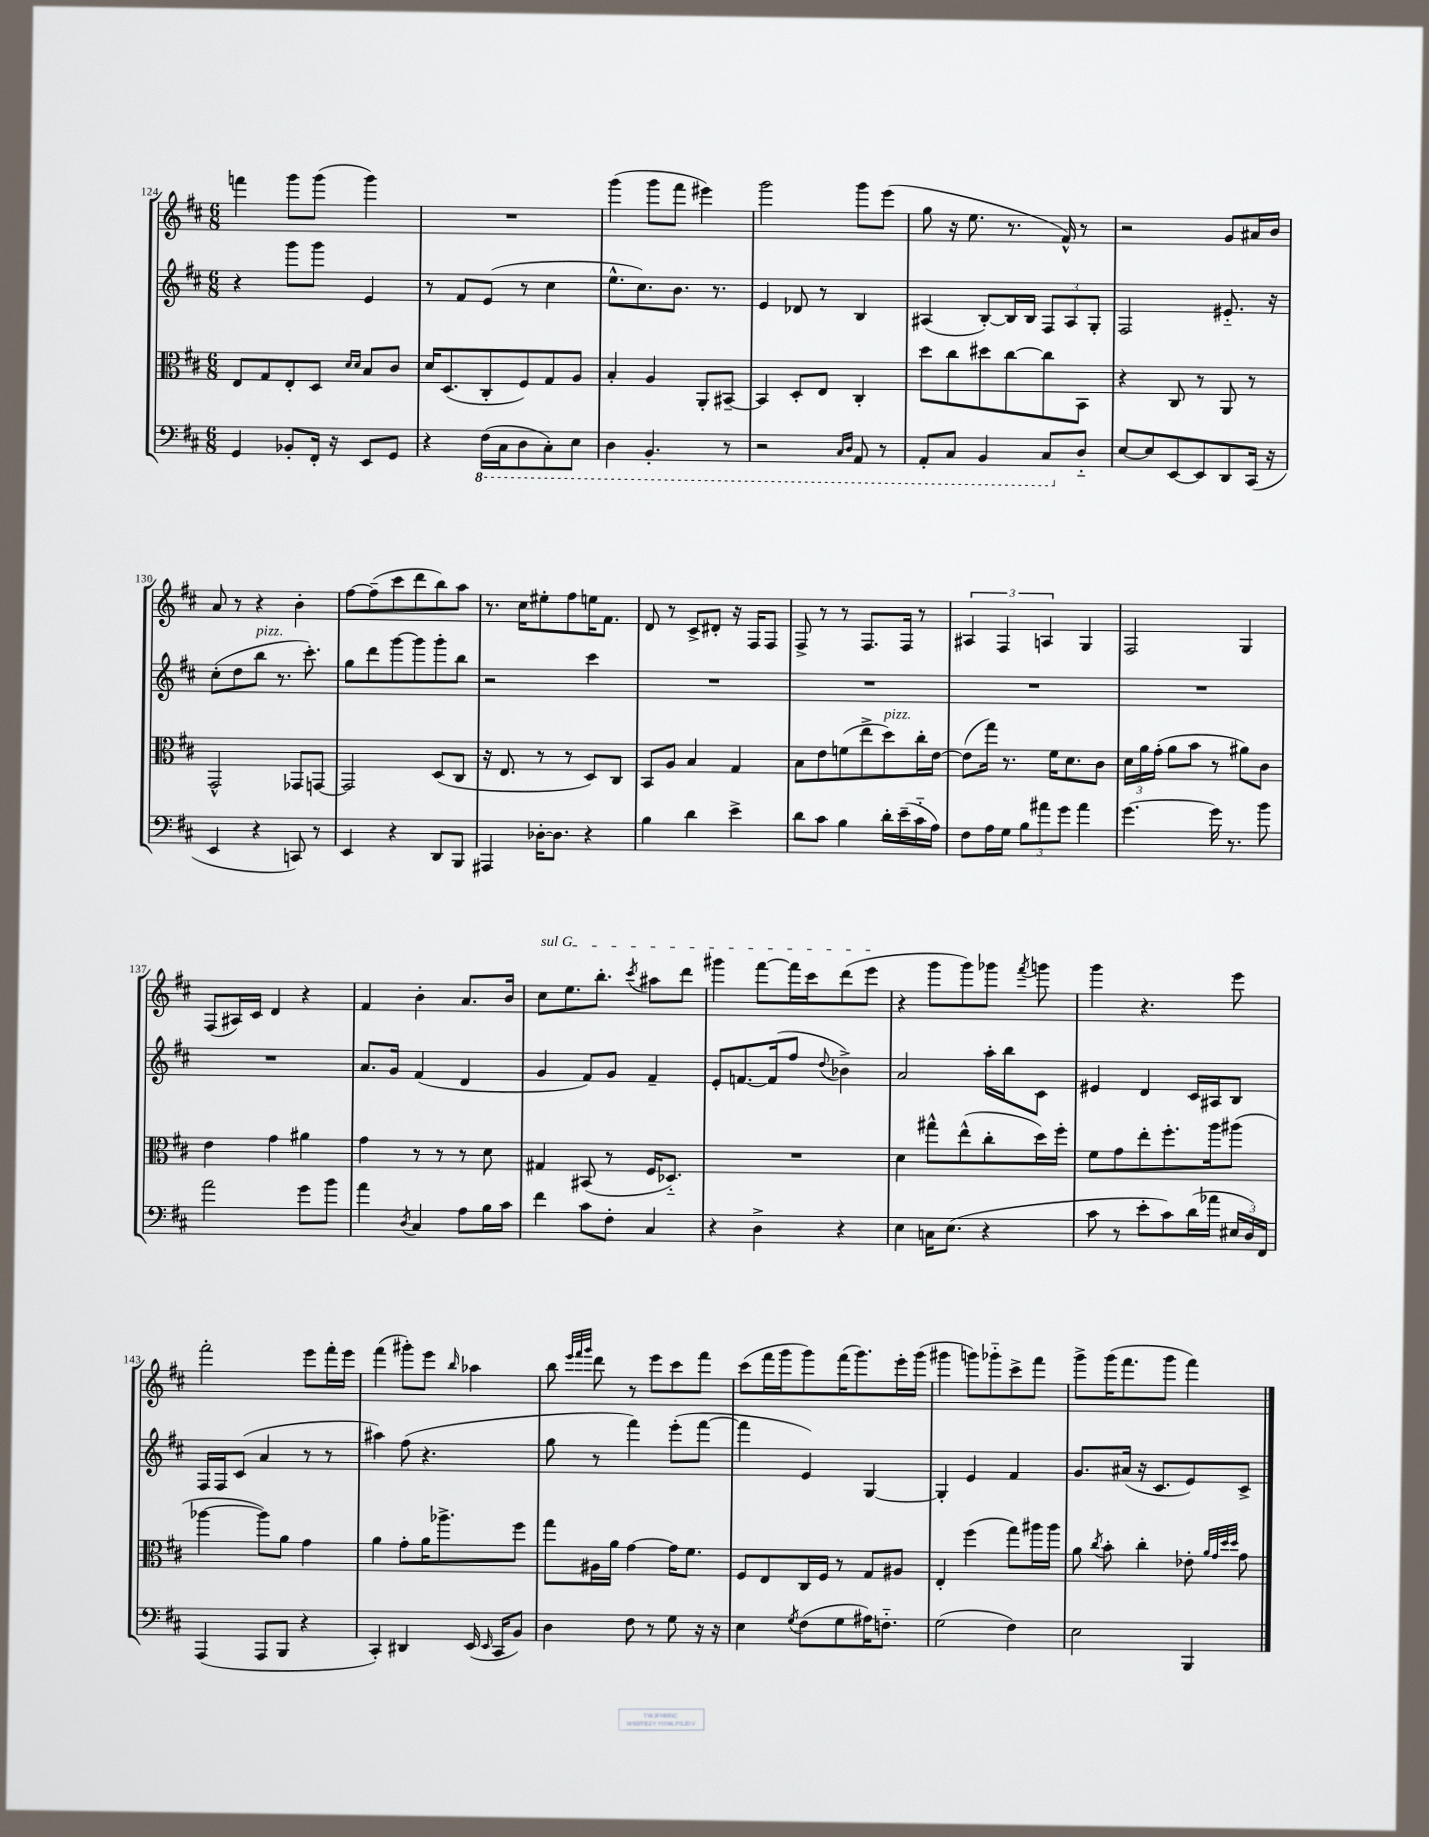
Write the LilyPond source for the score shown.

<<
\new StaffGroup <<
\new Staff = "s0" {
    \clef treble \key d \major \numericTimeSignature \time 6/8
    \autoBeamOff f'''4 g'''8[ g'''8]( g'''4) |
    R2. |
    g'''4( g'''8[ fis'''8] eis'''4) |
    g'''2 g'''8[ e'''8]( |
    g''8 r16 e''8. r8. fis'16-^) r8 |
    r2 g'8[ ais'16 b'16] |
    a'8 r8 r4 b'4-. |
    fis''8[~ fis''8--( cis'''8 d'''8 b''8) a''8] |
    r8. cis''16[ eis''8-. fis''8 e''16 fis'8.] |
    d'8 r8 cis'8[-> dis'8]-. r16 fis16[ fis8] |
    fis8-> r8 r8 fis8.[ fis16] r8 |
    \tuplet 3/2 { ais4 fis4 a4 } g4 |
    fis2 g4 |
    fis8[( ais16) cis'16] d'4 r4 |
    fis'4 b'4-. a'8.[ b'16] |
    \once \override TextSpanner.bound-details.left.text = \markup { \italic "sul G" } cis''8[\startTextSpan e''8. b''8.]-. \acciaccatura { cis'''8 } ais''8[ d'''8] |
    gis'''4 fis'''8[~ fis'''16 cis'''16 d'''8( e'''8]\stopTextSpan |
    r4 g'''8[ g'''8) ges'''8] \acciaccatura { fis'''8 } g'''8 |
    g'''4 r4. e'''8 |
    fis'''2-. e'''8[ fis'''16-. e'''16] |
    fis'''4( gis'''8[-.) e'''8] \grace { b''16 } aes''4 |
    b''8 \grace { e'''32[ fis'''32 g'''32] } d'''8 r8 e'''8[ cis'''8 fis'''8] |
    cis'''8[( fis'''16 g'''16 g'''8) fis'''16( g'''8.) e'''16-. g'''16]( |
    gis'''4 g'''8[) ges'''8-_ cis'''8-> fis'''8] |
    g'''8[-> g'''16( fis'''8. g'''8] fis'''4) \bar "|." |
}
\new Staff = "s1" {
    \clef treble \key d \major \numericTimeSignature \time 6/8
    \autoBeamOff r4 g'''8[ g'''8] e'4 |
    r8 fis'8[ e'8]( r8 cis''4 |
    e''8.[-^ cis''8.) b'8.] r8. |
    e'4 des'8 r8 b4 |
    ais4( b8[~-.) b16 b16] \tuplet 3/2 { fis8[ ais8 g8]-. } |
    fis2 eis'8.-_ r16 |
    cis''8[-.( d''8 b''8]^\markup { \italic "pizz." } r8. cis'''8.-.) |
    g''8[ d'''8 g'''8~ g'''8 g'''8-. b''8] |
    r2 cis'''4 |
    R2. |
    R2. |
    R2. |
    R2. |
    R2. |
    a'8.[ g'16] fis'4( d'4 |
    g'4 fis'8[) g'8] fis'4-- |
    e'8[-. f'8.~ f'16( fis''8] \appoggiatura { d''8 } bes'4->) |
    a'2 a''16[-. b''16 cis'8] |
    eis'4 d'4 cis'16[ ais16 b8] |
    fis16[ fis16 cis'8]( a'4 r8 r8 |
    ais''4) fis''8( r4. |
    g''8 r8 fis'''4) e'''8[-.( fis'''8]~ |
    fis'''4 e'4) g4~ |
    g4-. e'4 fis'4 |
    g'8.[ ais'16]( r16 cis'8.[ e'8) cis'8]-> \bar "|." |
}
\new Staff = "s2" {
    \clef alto \key d \major \numericTimeSignature \time 6/8
    \autoBeamOff e8[ g8 e8-. d8] \grace { d'16[ d'16] } b8[ cis'8] |
    d'16[ d8.( cis8-. fis8) g8 a8] |
    b4-. a4 a,8[-. bis,8]~-- |
    bis,4 d8[-. e8] cis4-. |
    d''8[ cis''8 dis''8 cis''8~ cis''8 b,8] |
    r4 cis8 r8 a,8 r8 |
    g,2-^ ges,8[ g,8]~ |
    g,2 d8[( cis8] |
    r16 e8. r8 r8 d8[) cis8] |
    b,8[ a8] b4 g4 |
    b8[ e'8 f'8( e''8-> d''8^\markup { \italic "pizz." }) cis''16-. e'16]~ |
    e'8[( g''16]) r8. fis'16[ d'8. cis'8] |
    \tuplet 3/2 { d'16[ a'16 g'16]-.( } a'8[ b'8] r8 ais'8[) cis'8] |
    e'4 g'4 ais'4 |
    g'4 r8 r8 r8 d'8 |
    gis4 bis,8( r8 fis16[ des8.]-_) |
    R2. |
    d'4 gis''8[-^ e''8-^( cis''8-. d''16) fis''16]-. |
    fis'8[ g'8 e''8-. fis''8.-. a''16 ais''8]( |
    aes''4~ aes''8[) a'8] g'4 |
    a'4 g'8[-. a'16 aes''8.-> fis''8] |
    g''8[ ais16 a'16] g'4~ g'16[ fis'8.] |
    fis8[ e8 cis16 fis16] r8 g8[ ais8] |
    e4-. fis''4( g''8[) ais''16 ais''16] |
    a'8 \acciaccatura { cis''8 } b'8-. cis''4-. ees'8-. \grace { a'32[ g'32 d''32 d''32] } g'8 \bar "|." |
}
\new Staff = "s3" {
    \clef bass \key d \major \numericTimeSignature \time 6/8
    \autoBeamOff g,4 bes,8[-. fis,16]-. r16 e,8[ g,8] |
    r4 \ottava #-1 fis,16[( cis,16 d,8 cis,8-.) e,8] |
    d,4 b,,4.-. r8 |
    r2 \grace { cis,16[ d,16] } a,,8 r8 |
    a,,8[-. cis,8] b,,4 cis,8[ \ottava #0 d8]-_ |
    e8[~ e8 e,8~ e,8 d,8 cis,16]( r16 |
    e,4 r4 c,8) r8 |
    e,4 r4 d,8[ b,,8] |
    ais,,4 des16[~-. des8.] r4 |
    b4 d'4 e'4-> |
    d'8[ cis'8] b4 d'16[-. e'16--( cis'16-_ a16]) |
    fis8[ a16 g16] \tuplet 3/2 { b8[ ais'8 g'8] } ais'4 |
    g'4.~ g'16 r8. b'8 |
    a'2 g'8[ b'8] |
    a'4 \acciaccatura { d8 } cis4 a8[ b16 cis'16] |
    fis'4 cis'8[ fis8]-. cis4 |
    r4 d4-> r4 |
    e4 c16[ e8.]( r4 |
    cis'8 r8 e'8[-. cis'8) d'16( aes'16] \tuplet 3/2 { eis16[ d16) fis,16] } |
    a,,4( a,,8[ b,,8] r4 |
    cis,4-.) dis,4 e,16( \grace { e,16 } cis,16[ b,8]) |
    d4 fis8 r8 g8 r16 r16 |
    e4 \acciaccatura { g8 } fis8[( g8 ais16) f8.]-_ |
    g2( fis4) |
    e2 b,,4 \bar "|." |
}
>>
>>
\layout { \context { \Score currentBarNumber = #124 } }
